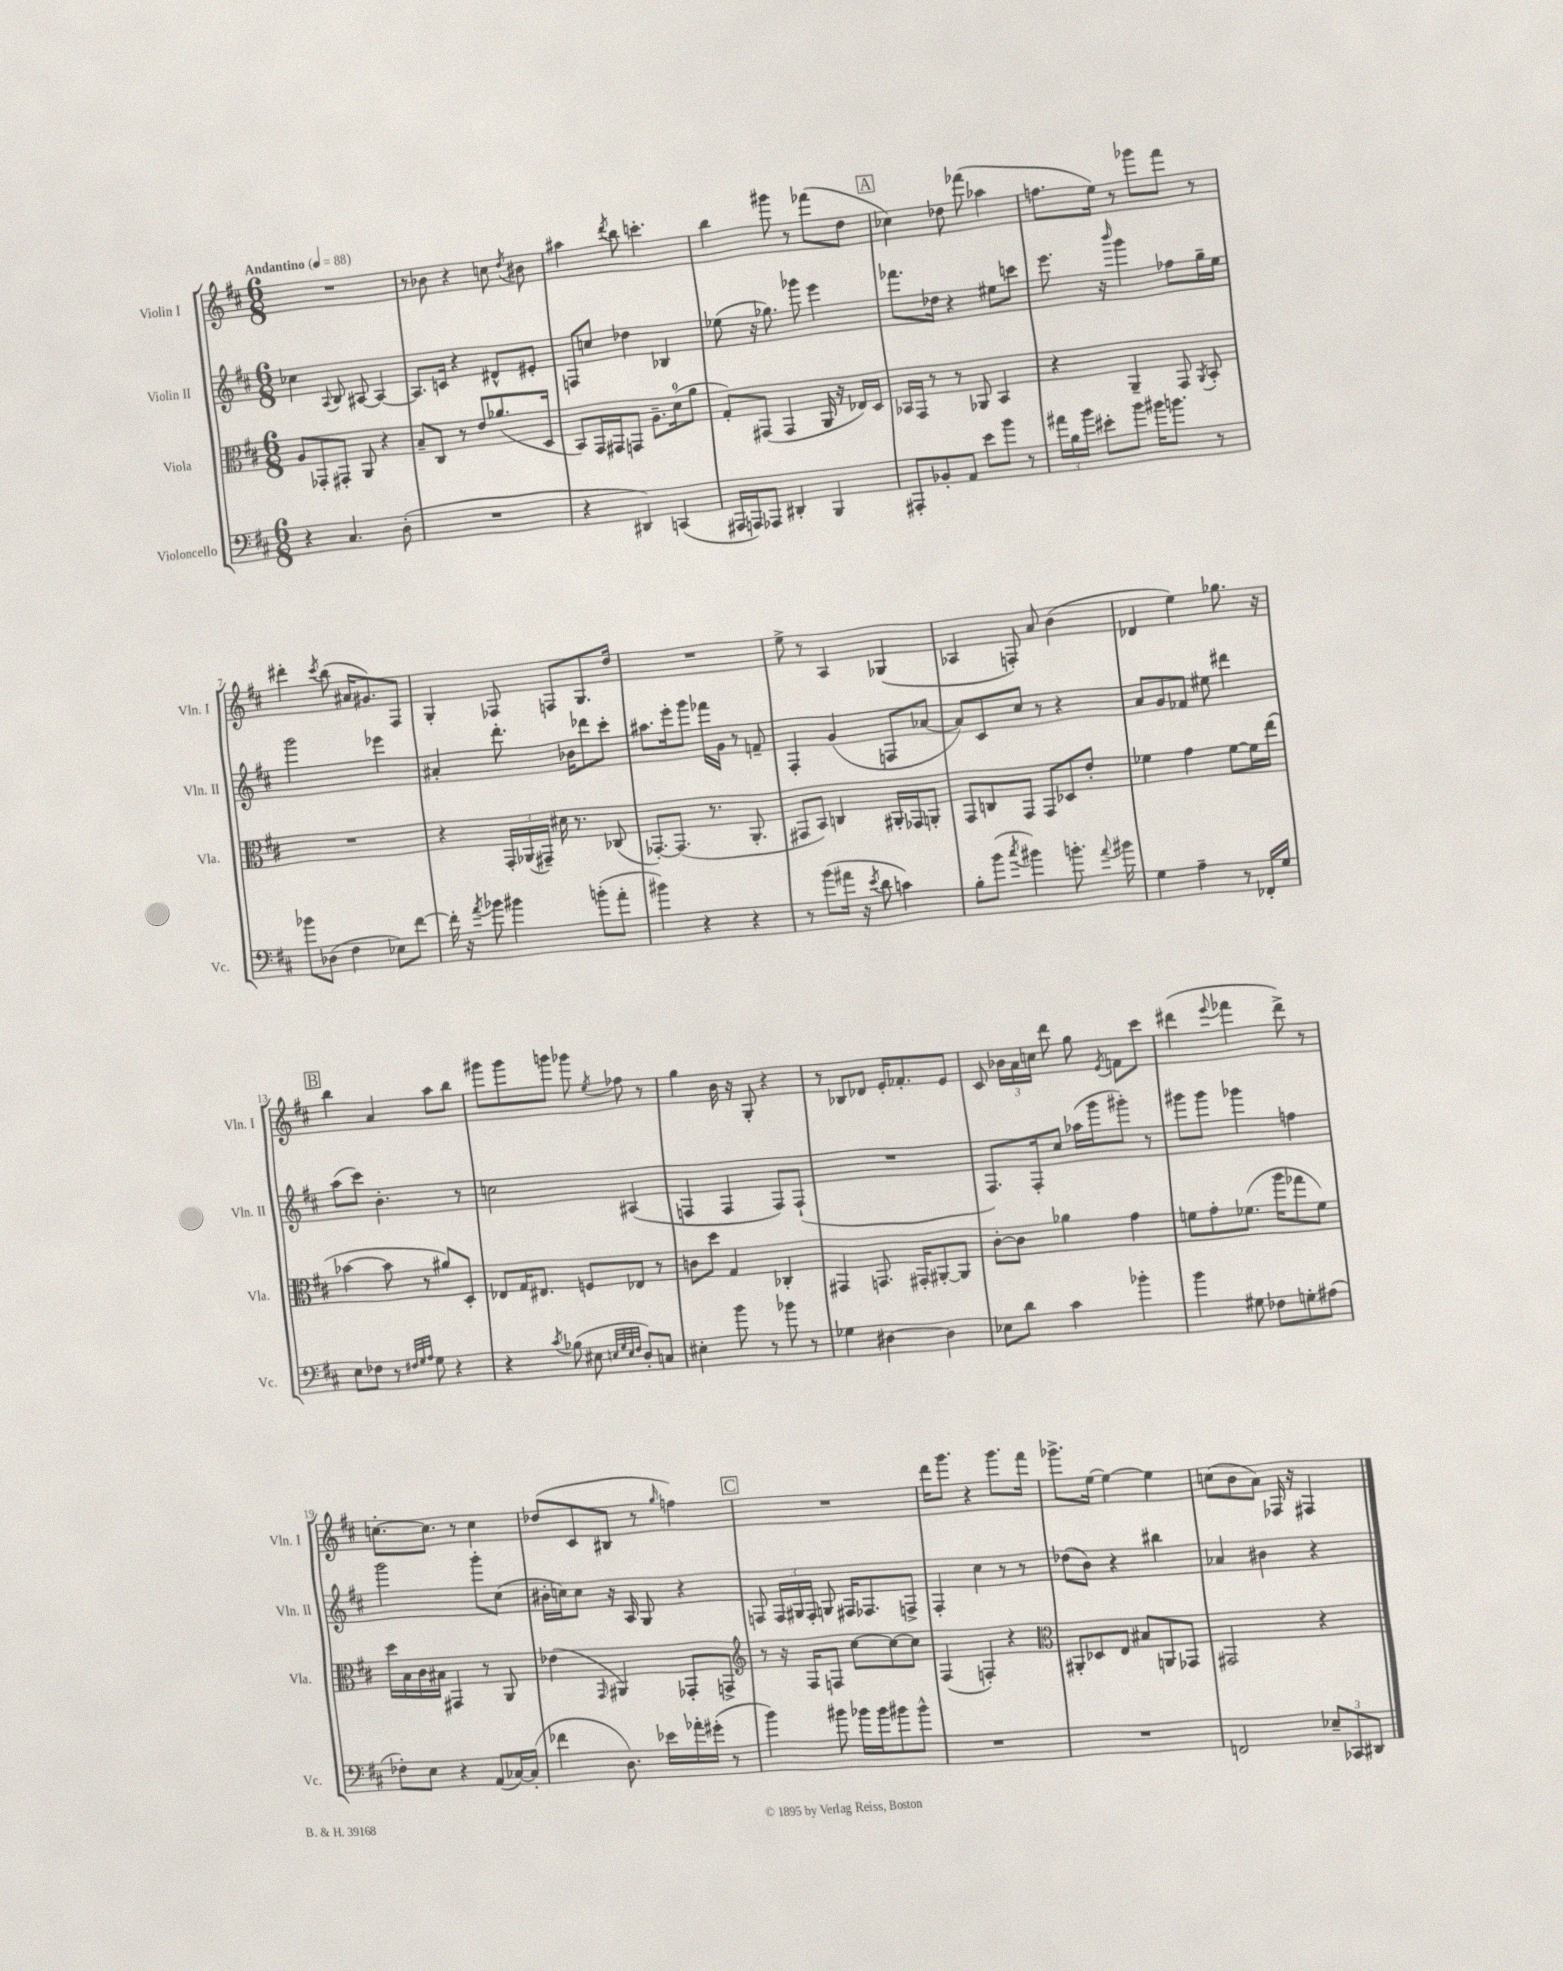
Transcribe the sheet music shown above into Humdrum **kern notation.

**kern	**kern	**kern	**kern
*staff4	*staff3	*staff2	*staff1
*clefF4	*clefC3	*clefG2	*clefG2
*k[f#c#]	*k[f#c#]	*k[f#c#]	*k[f#c#]
*M6/8	*M6/8	*M6/8	*M6/8
*MM88	*MM88	*MM88	*MM88
4r	8A/L	4cc-\	2.r
.	8GG-'/	.	.
.	.	8qqA/	.
4.C#/	8GG#'/J	8B/	.
.	8AA/	[8A#/	.
.	4r	4A#/_	.
(8D'\	.	.	.
=	=	=	=
2.r	8B~/L	8.A#/]L	8r
.	8C#/J	.	8b-\
.	.	16c/Jk	.
.	8r	4r	4r
.	8e/L	.	.
.	(8.a-/	8d#^^/L	8cc\
.	.	.	8qdd/
.	.	8e#'/J	8b#\
.	16D/Jk	.	.
=	=	=	=
4r	8BB/L)	8F/L	4aa#\
.	16GG/L	8cc/J	.
.	16GG#/J	.	.
.	.	.	8qddd/
4DD#/)	8GG/J	4dd-\	8bb\
.	8.A~\L	.	4.ccc'\
(4CC/	.	4B-/	.
.	(16d\k	.	.
.	8a\J	.	.
=	=	=	=
16AAA#/LL	8G'/L)	(8ee-\	4bb\
16AAA/J)	.	.	.
8AAA-/J	(8GG#/J	16r	.
.	.	8.gg-\)	.
4DD#'/	4GG#/	.	8ggg#\
.	.	8ggg-\	8r
4BBB/	16AA/	4eee\	(8fff-\L
.	16r	.	.
.	16E-/LL)	.	8dd\J
.	16D/JJ	.	.
=	=	=	=
8AAA#'/L	16BB-/LL	8.fff-\L	4cc-\)
.	16GG/JJ	.	.
8BB-'/	8r	.	.
.	.	16dd-\Jk	.
8AA/J	8r	4r	8dd-\
8e\L	8AA-/	.	(8fff-\
8b\J	4BB-/	8ee#\L	4aa-\
8r	.	8ccc\J	.
=	=	=	=
24a#\LL	4r	8.eee\	8.ff\L
24B\	.	.	.
24b\JJ	.	.	.
8e#'\L	.	.	.
.	.	16r	16ee\Jk)
.	.	16qqbbb/	.
8b\J	4AA~/	4ggg\	8r
16b#\LK	.	.	8ggg-\L
8.b\J	.	.	.
.	8GG/	8ff-\L	8fff#\J
.	8qAA/	.	.
8r	8BB'/	16gg~\L	8r
.	.	16ee\JJ	.
=	=	=	=
8b-\L	2.r	2ggg\	4ddd#'\
(8D-\J	.	.	.
.	.	.	8qccc#/
4F#\	.	.	(8bb\
.	.	.	16a#/LK
.	.	.	8.g#/)
8E-\L)	.	4eee-\	.
[8f#\J	.	.	8F#/J
=	=	=	=
16f#'\]	4r	4a#'/	4G'/
16r	.	.	.
8qa/	.	.	.
8b-\	.	.	.
4b#\	24GG'/LL	8.ddd'\	8F-/
.	(24AA-/	.	.
.	24GG#~/JJ)	.	.
.	16d#\	.	8F/L
.	8.r	16b-\LK	.
(8b'\L	.	8ddd-\	8.G/
8a'\J	(8C-/	8ccc#'\J	.
.	.	.	16dd/Jk
=	=	=	=
4b#\)	[8.GG-'/L)	8.aa#\L	2.r
.	(8.GG-/]J	16eee'\k	.
4r	.	8ggg\J	.
.	8.r	16fff-\LL	.
.	.	16g\JJ	.
4r	.	8r	.
.	8.AA'/	.	.
.	.	8f~/	.
=	=	=	=
8r	8GG#/L	4F#'/	8ee^\
(8b\L	8BB/J)	.	8r
16a#\Jk	4C/	(4g/	4A/
16r	.	.	.
8qe/	.	.	.
8d\	.	.	.
4c\)	16AA#'/LL	8F/L	(4G-/
.	16GG-/J	.	.
.	8AA'/J	[8a-/J	.
=	=	=	=
8B'\L	8GG/L	8a-/]L)	4A-/
(8b\J	8C/	8c#/	.
8qcc#/	.	.	.
4b#\)	8GG/J	8cc#/J	8F'/)
.	8GG/L	8r	8a/
8.b'\	8D-/	4r	(4b\
.	8e'/J	.	.
8qqa/	.	.	.
16b#\	.	.	.
=	=	=	=
4G\	4f-\	8a/L	4d-/
.	.	8g/	.
4A~\	4g\	8f-/J	4ee\)
.	.	8ee#\	.
8r	[8f-\L	4ddd#\	8.gg-\
16FF-'/LL	16f-\]L	.	.
16G/JJ	(16ee\JJ	.	16r
=	=	=	=
8E\L	[4b-\	(8aa\L	4bb\
8F-\J	.	8ccc#\J)	.
8r	8b-\]	4.b'\	4a/
32qqF#/LLL	.	.	.
32qqG/	.	.	.
32qqA/JJJ	.	.	.
8G\	8r	.	.
4r	8a#/L)	.	8aa\L
.	8D'/J	8r	8bb\J
=	=	=	=
4r	8E-/L	2cc\	8ggg#\L
.	16G/K	.	8ggg#\
.	8.E#/J	.	.
8qc#/	.	.	.
(8B-\	.	.	8ggg\J
8E#\	8F/L	.	8ggg-\
32qqE/LLL	.	.	.
32qqG/	.	.	.
32qqE/	.	.	.
32qqF#/JJJ	.	.	8qee/
8D'/L)	8E-/J	(4A#/	8ff-\
8C/J	8r	.	8r
=	=	=	=
4E#'\	8c\L	4F/	4gg\
.	8dd\J	.	.
8b\	4G/	4F/	16b\
.	.	.	16r
8r	.	.	8G'/
8b-\	4C-'/	8F/L)	4r
8r	.	(8F`/J	.
=	=	=	=
4G-\	4GG#/	2.r	8r
.	.	.	8B-/L
[4D#\	8.GG/	.	8d-/J
.	.	.	16e'/LK
.	16GG#'/LK	.	8.f-'/
4D#\]	[8AA#'/	.	.
.	8AA#/]J	.	8e/J
=	=	=	=
8E-\L	[8c#'\L	8.F#/L)	8c#/
8d\J	8c#\]J	.	24b-\LL
.	.	.	24a\
.	.	16F#'/k	.
.	.	.	24cc\JJ
4c#\	4a-\	8cc#/J	8ddd\
.	.	(16aa-\LL	8gg\
.	.	16ggg\J	.
.	.	.	8qe/
4b-'\	4g\	8ggg#'\J)	8f\L
.	.	8r	8ccc#\J
=	=	=	=
4b\	8f\L	8ggg#\L	(4ddd#\
.	8g'\	8ggg#\J	.
.	.	.	8qqeee/
8G#\	(8.f-\J	4ggg-\	4fff-\
8F-\L	.	.	.
.	16aa\LK	.	.
8G'\	8gg-\	4ff\	8ddd#^\)
(8A#\J	8f-\J)	.	8r
=	=	=	=
8F-'\L)	16dd\LL	2ggg\	[8.cc'\L
.	16B\	.	.
8E\J	16c#\	.	.
.	16B#\JJ	.	8.cc\]J
4r	4GG#/	.	.
.	.	.	8r
(8AA/L	8r	8ggg'\L	4cc\
[16C-/L)	8AA/	(8cc#\J	.
(16C-'/]JJ	.	.	.
=	=	=	=
4f-\	(4e-\	16b#'\LL	(8dd-/L
.	.	16cc\J)	.
.	.	8cc\J	8c#/
.	16qqGG/	.	.
8.D\)	4AA#/)	16r	8B#/J
.	.	16A/	.
.	.	8G/	8r
16e-\LL	.	.	.
.	.	.	16qqgg/
16a-'\	8GG-'/L	4r	4ff\)
(16g#'\JJ	.	.	.
8r	8GG^/J	.	.
=	=	=	=
*	*clefG2	*	*
4b\)	8r	8F/	2.r
.	16r	24F/LL	.
.	.	24G#/	.
.	16F#/LK	.	.
.	.	24F'/JJ	.
8b#\	8F/J	8G/	.
16b-\LL	[8cc#\L	16F#/LK	.
16b-\J	.	8.F-/	.
8b#\	8cc#\_	.	.
8b#^^\J	8cc#\]J	8F^/J	.
=	=	=	=
2.r	(4F#/	4F#'/	16ddd\LK
.	.	.	8.ggg\J
.	4F'/)	4cc#\	4r
.	4r	8r	8.ggg\L
.	.	8r	.
.	.	.	16fff#\Jk
=	=	=	=
*	*clefC3	*	*
2.r	8AA#'/L	(8dd-\L	8.ggg-^\L
.	8D-/	8b\J)	.
.	.	.	[16ee\Jk
.	8E/J	4r	4ee\_
.	8B#/L	.	.
.	8AA/	4bb#\	4ee\]
.	8GG-/J	.	.
=	=	=	=
2FF/	2GG#/	4a-/	(8cc\L
.	.	.	8b\
.	.	4b#\	8a\J)
.	.	.	16F-/
.	.	.	16r
12E-~/L	4r	4r	4F#/
12CC-/	.	.	.
12DD#/J	.	.	.
==	==	==	==
*-	*-	*-	*-
